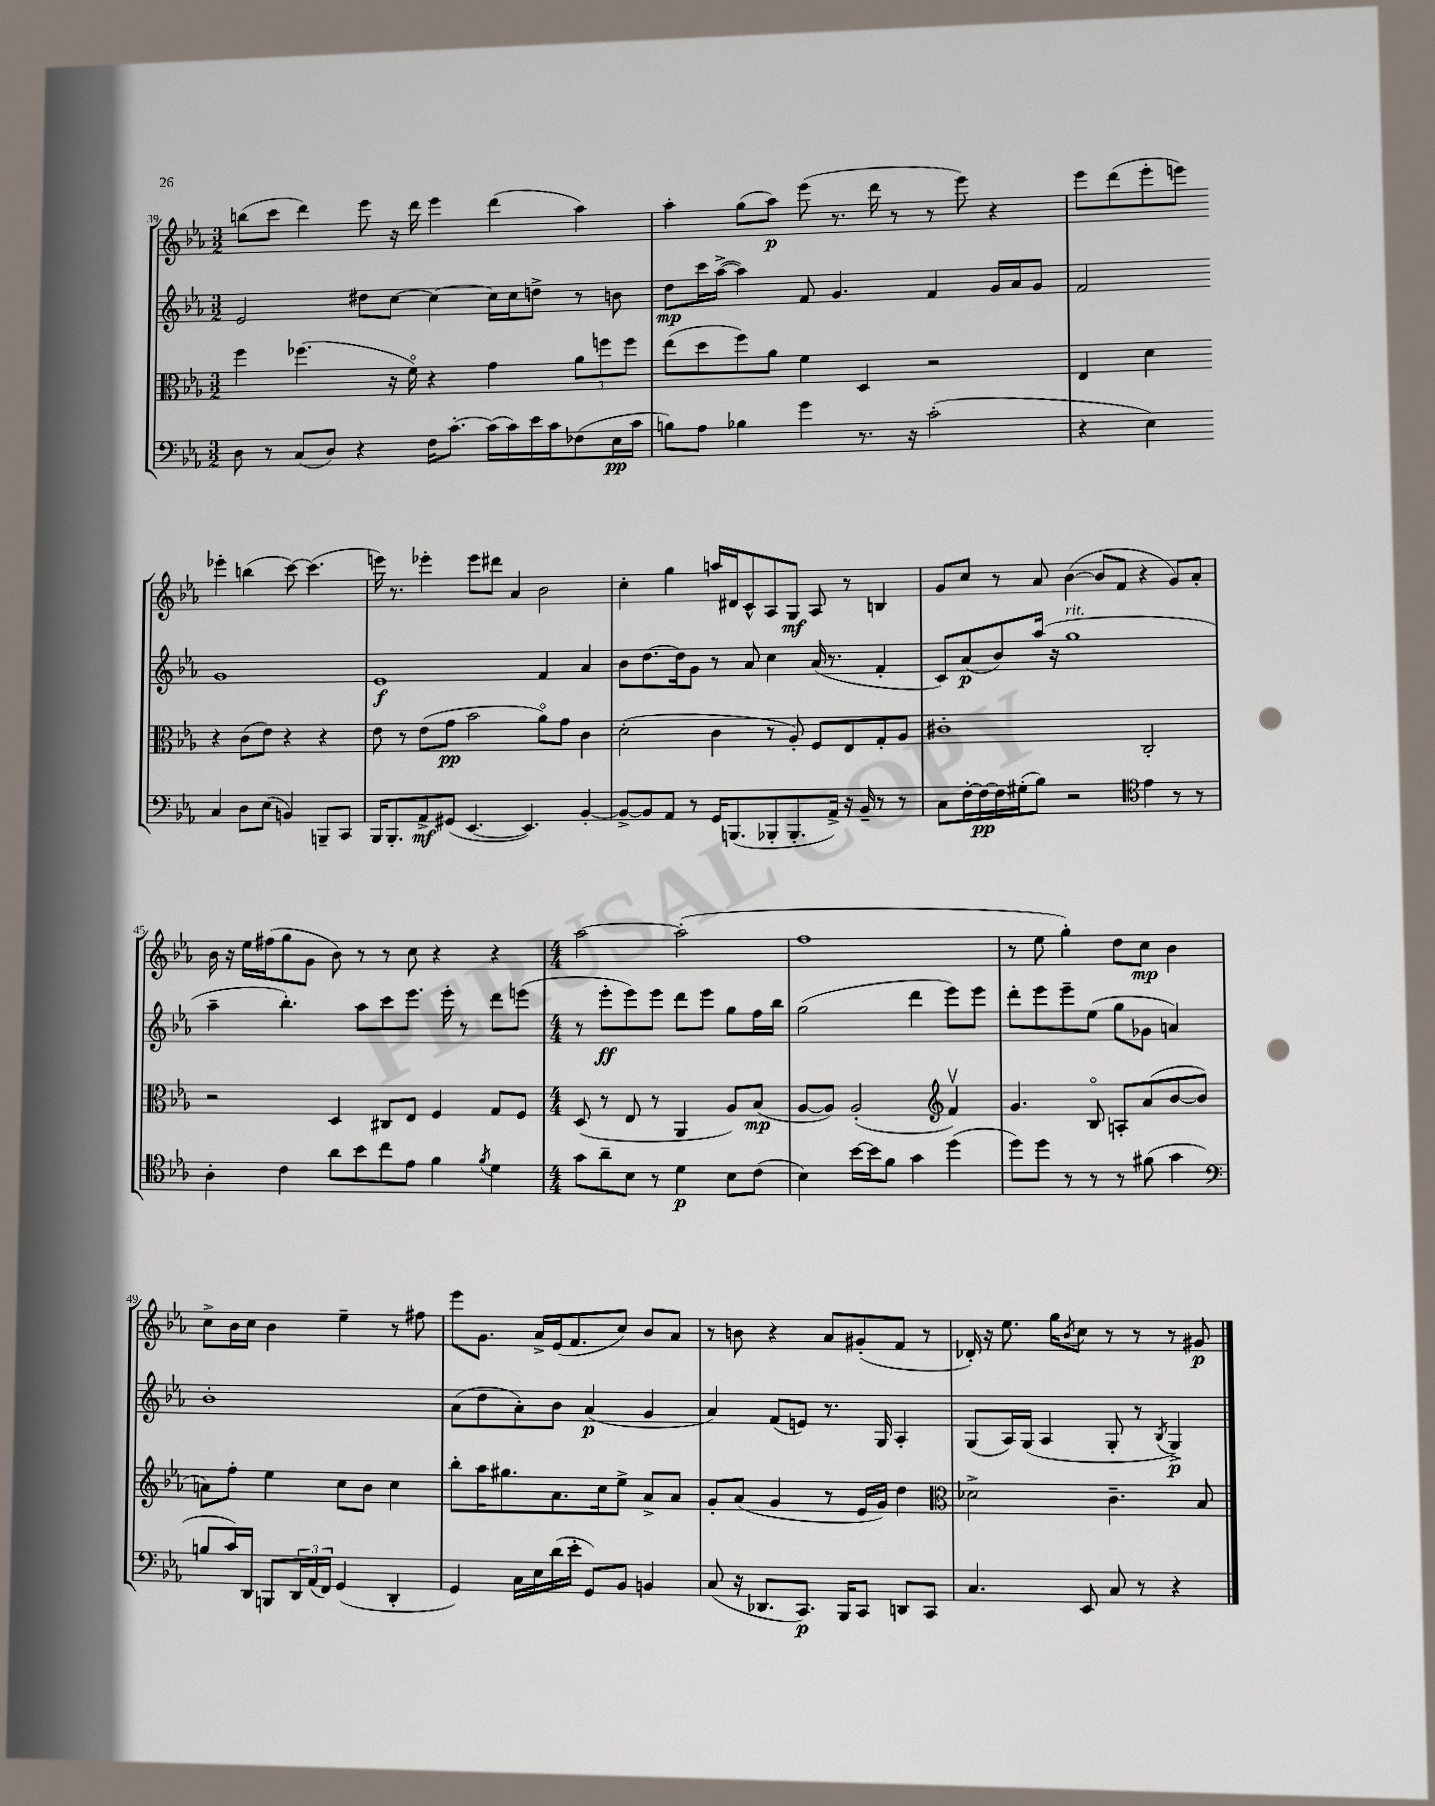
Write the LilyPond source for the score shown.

<<
\new StaffGroup <<
\new Staff = "s0" {
    \clef treble \key ees \major \numericTimeSignature \time 3/2
    b''8( c'''8 d'''4) ees'''8 r16 d'''16 ees'''4 d'''4( aes''4) |
    aes''4-. g''8( aes''8\p) ees'''8( r8. d'''16 r8 r8 ees'''8) r4 |
    ees'''8 d'''8( ees'''8-. e'''8) ees'''4-. b''4( c'''8~) c'''4.( |
    e'''16) r8. ees'''4-. ees'''8 dis'''8 aes'4 bes'2 |
    c''4-. g''4 a''16 dis'16 c'8-^ aes8 g8\mf aes8 r8 b4 |
    g'8 c''8 r8 aes'8 bes'4~( bes'8 f'8 r4 g'8) aes'8-. |
    bes'16 r16 ees''16 fis''16( g''8 g'8 bes'8) r8 r8 c''8 r4 r4 |
    \numericTimeSignature \time 4/4 aes''2~ aes''2-.( |
    f''1 |
    r8 ees''8 g''4-.) d''8 c''8\mp bes'4 |
    c''8-> bes'16 c''16 bes'4 ees''4-- r8 fis''8 |
    ees'''8 g'8. aes'16-> ees'16( f'8. c''8) bes'8 aes'8 |
    r8 b'8 r4 aes'8 gis'8-.( f'8 r8 |
    des'16-.) r16 ees''8. g''16 \acciaccatura { bes'8 } c''8 r8 r8 r8 gis'8\p \bar "|." |
}
\new Staff = "s1" {
    \clef treble \key ees \major \numericTimeSignature \time 3/2
    ees'2 dis''8 c''8~ c''4~ c''16 c''16 d''8-> r8 b'8 |
    d''8\mp c'''16 aes''16~->( aes''4) f'8 g'4. f'4 g'16 aes'16 g'8 |
    f'2 g'1 |
    ees'1\f f'4 aes'4 |
    bes'8 d''8.~ d''16 g'8 r8 aes'8 c''4 aes'16( r8. f'4-. |
    c'8) aes'8\p( bes'8) aes''16( r16 g''1^\markup { \italic "rit." } |
    aes''4-- bes''4.-.) aes''8 c'''8 ees'''8. ees'''16-. r8 d'''8 e'''8( |
    \numericTimeSignature \time 4/4 r8 ees'''8-.\ff ees'''8) ees'''8 d'''8 ees'''8 g''8 f''16 bes''16 |
    g''2( d'''4 ees'''8) ees'''8 |
    d'''8-. ees'''8 ees'''8-- ees''8( g''8 ges'8 a'4) |
    bes'1-. |
    aes'8( d''8 aes'8-.) bes'8 aes'4\p( g'4 |
    aes'4) f'8( e'8) r8. g16 aes4-. |
    g8( aes16) g16( aes4 g8-. r8 \acciaccatura { bes8 } g4->\p) \bar "|." |
}
\new Staff = "s2" {
    \clef alto \key ees \major \numericTimeSignature \time 3/2
    f''4 fes''4.( r16 f'16\flageolet) r4 g'4 \tuplet 3/2 { aes'8 f''8 f''8 } |
    ees''8( d''8 f''8) aes'8 f'4 d4 r2 |
    ees4 d'4 r4 c'8( ees'8) r4 r4 |
    ees'8 r8 ees'8( g'8\pp bes'2 aes'8\flageolet) g'8 c'4 |
    d'2-.( c'4 r8 aes8-.) f8 ees8 g8-. aes8 |
    cis'1-. c2-. |
    r2 d4 cis8 ees8 f4 g8 f8 |
    \numericTimeSignature \time 4/4 d8( r8 ees8 r8 aes,4 aes8) bes8\mp( |
    aes8~ aes8) aes2-.( \clef treble f'4\upbow) |
    g'4. bes8\flageolet a8-. aes'8( bes'8~ bes'8 |
    a'8) f''8-. ees''4 c''8 bes'8 c''4 |
    bes''8-. aes''16 gis''8. aes'8. c''16 ees''8-> aes'8-> aes'8 |
    g'8-. aes'8( g'4 r8 ees'16 g'16) d''4 |
    \clef alto des'2-> c'4.-- bes8 \bar "|." |
}
\new Staff = "s3" {
    \clef bass \key ees \major \numericTimeSignature \time 3/2
    d8 r8 c8( d8) r4 f16 c'8.~-. c'16( c'16) ees'16 c'16 fes8( ees16\pp c'16 |
    b8) aes8 bes4 g'4 r8. r16 c'2-.( |
    r4 ees4) c4 d8 ees8( b,4) b,,8-- c,8 |
    bes,,16 bes,,8.-. aes,8->\mf gis,8( ees,4.~ ees,4.) bes,4~-. |
    bes,8~-> bes,8 aes,8 r8 g,16 b,,8.( bes,,8-. bes,,8.-. aes,16->) r16 bes,16-- r8 r8 |
    c8 f16~-. f16~\pp f16 gis16-.( bes8) r2 \clef tenor ees'4 r8 r8 |
    aes4-. c'4 aes'8 bes'8 c''8 ees'8 f'4 \acciaccatura { f'8 } d'4 |
    \numericTimeSignature \time 4/4 g'8 aes'8-- bes8 r8 d'4\p bes8 c'8( |
    bes4) bes'16~ bes'16 f'8 g'4 d''4( |
    d''8) d''8 r8 r8 r8 fis'8( g'4 |
    \clef bass b8 c'16) d,16 b,,8 \tuplet 3/2 { d,16 aes,16( f,16) } g,4( d,4-. |
    g,4) c16 ees16 d'16( ees'16-. g,8) bes,8 b,4 |
    c8( r16 des,8. c,8.\p) bes,,16 c,8 d,8 c,8 |
    c4. ees,8 c8 r8 r4 \bar "|." |
}
>>
>>
\layout { \context { \Score currentBarNumber = #39 } }
